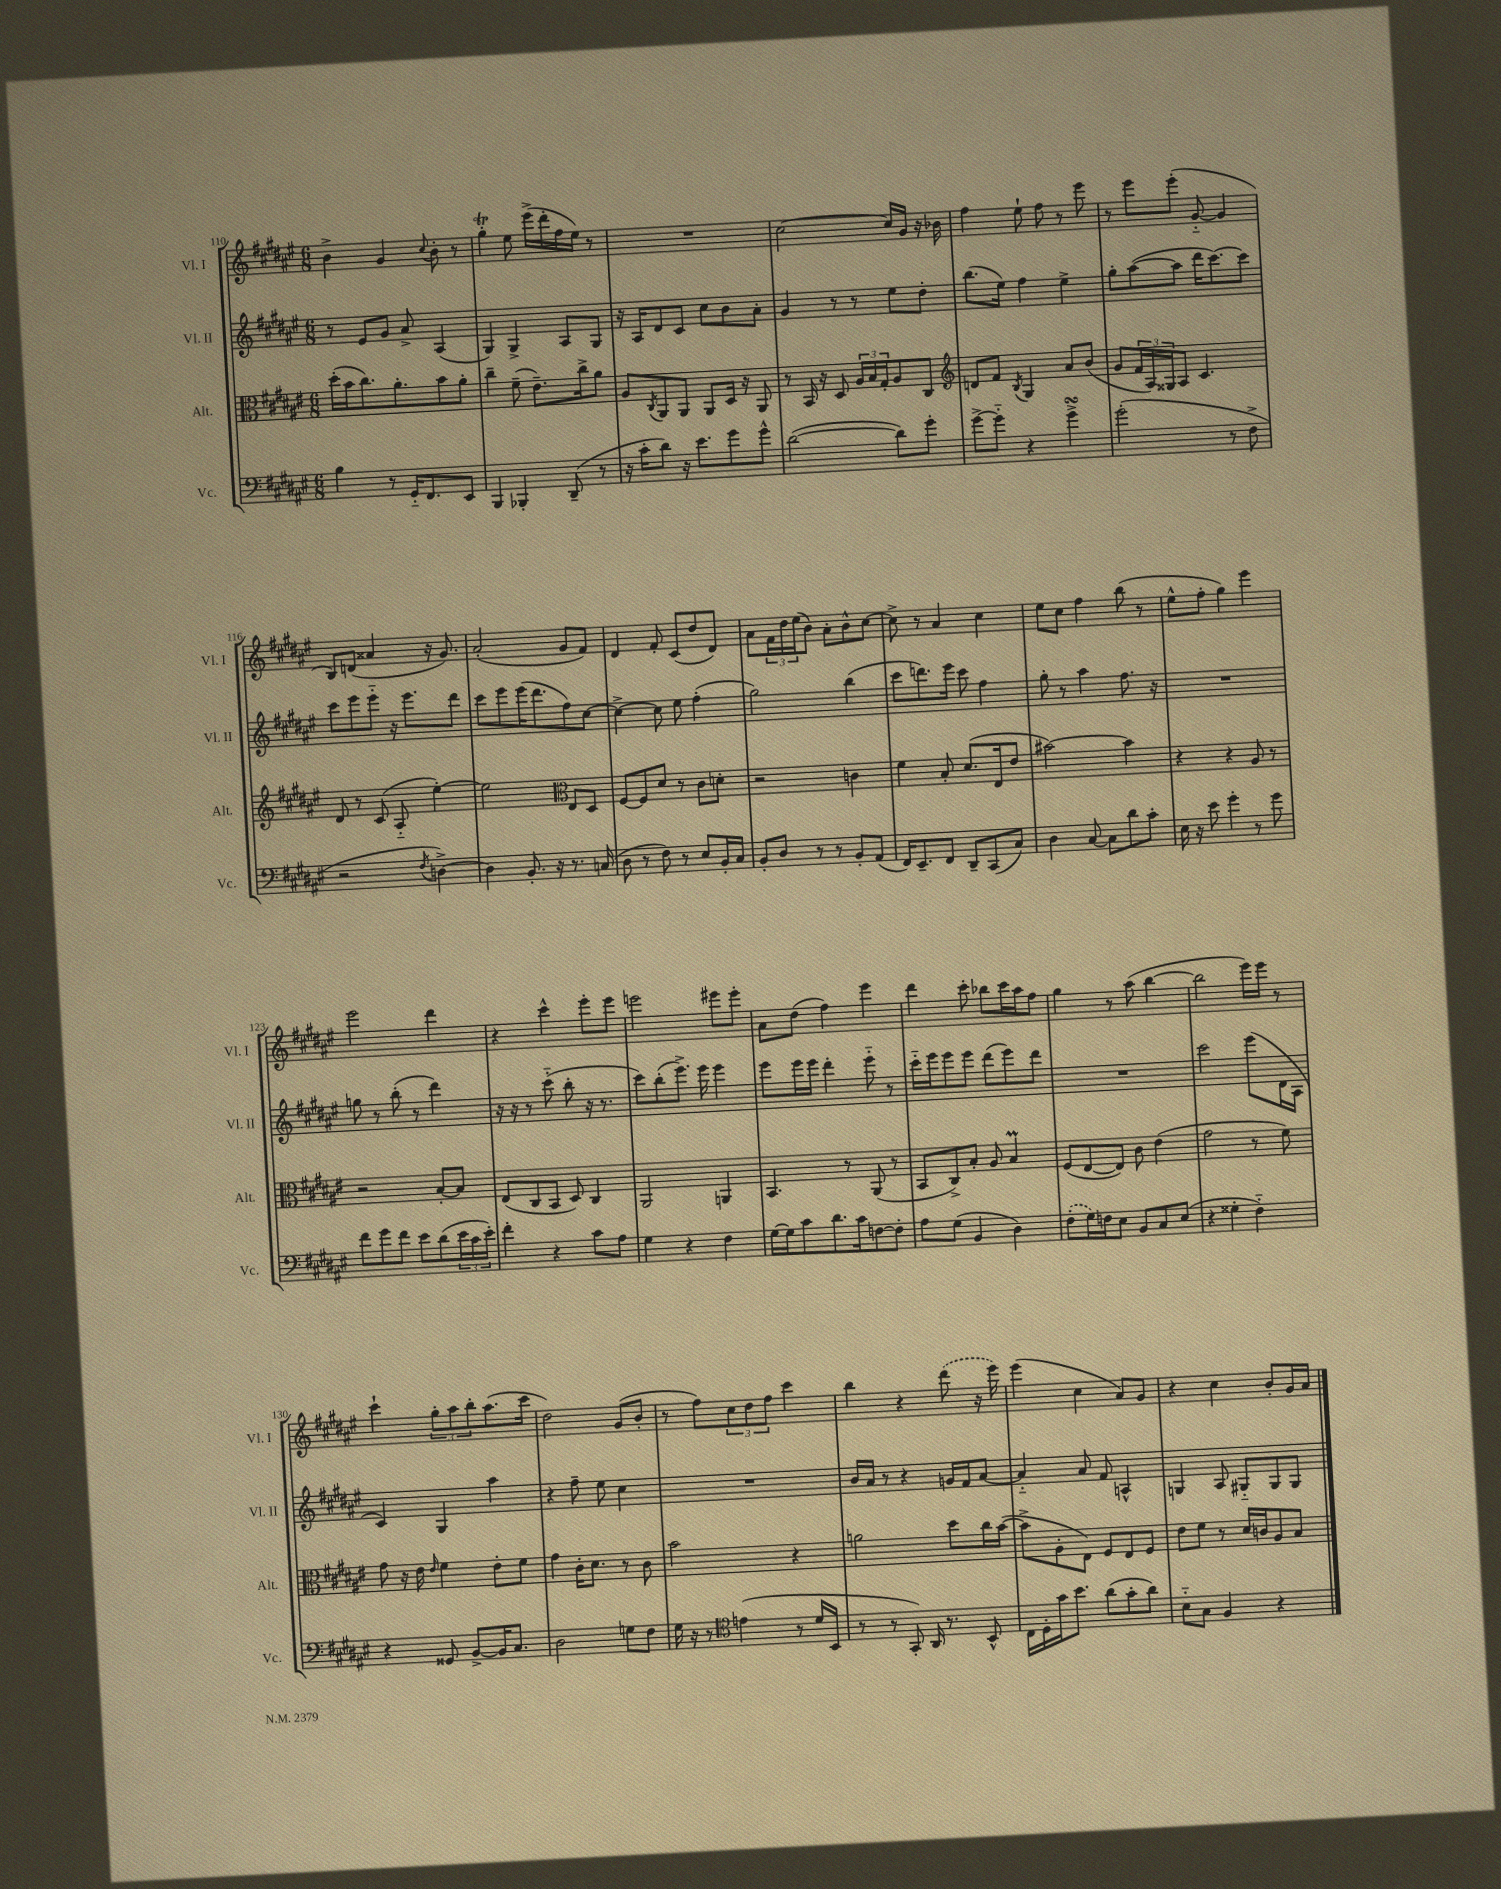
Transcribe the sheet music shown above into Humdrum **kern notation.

**kern	**kern	**kern	**kern
*staff4	*staff3	*staff2	*staff1
*clefF4	*clefC3	*clefG2	*clefG2
*k[f#c#g#d#a#e#]	*k[f#c#g#d#a#e#]	*k[f#c#g#d#a#e#]	*k[f#c#g#d#a#e#]
*M6/8	*M6/8	*M6/8	*M6/8
4B	(16dd#'	8r	4b^
.	16b	.	.
.	8.cc#)	8e#	.
8r	.	8g#	4g#
.	8.a#'	.	.
16GG#'~	.	8a#^	.
8.FF#	.	.	.
.	.	.	8qqcc#
.	8b	(4A#	8b'
8EE#	8a#'	.	8r
=	=	=	=
4BBB	4cc#~	4G#)	4gg#'
4BBB-'	(8f#~	4G#^	8ee#
.	8.e#~)	.	(16eee#^
.	.	.	16ddd#'
(8DD#~	.	8A#	16ff#
.	16cc#^	.	16ee#)
8r	8a#	8G#	8r
=	=	=	=
16r	8A#	16r	2.r
16c#'	.	16A#	.
.	8qC#	.	.
8d#)	8AA#	8d#	.
16r	8AA#	8c#	.
8.e#	.	.	.
.	8AA#	8cc#	.
8g#	16D#	8b	.
.	16r	.	.
8g#^^	8AA#	8a#'	.
=	=	=	=
([2d#	8r	4g#	[2cc#
.	16BB	.	.
.	16r	.	.
.	8D#	8r	.
.	24A#	8r	.
.	24B	.	.
.	24G#'	.	.
8d#])	8A#	8ee#	16cc#]
.	.	.	16g#
8g#'	8C#	8dd#'	16r
.	.	.	16b-
=	=	=	=
*	*clefG2	*	*
[8g#^	8d	(8.bb	4ff#
8g#'~]	8f#	.	.
.	.	16ee#)	.
.	8qB	.	.
4r	4G#	4ff#	8ee#`
.	.	.	8ff#
4g#^	8a#	4ee#^	8r
.	(8b	.	8eee#
=	=	=	=
(2g#'	8g#	8gg#'	8r
.	24f#	([8aa#	8eee#
.	24A#)	.	.
.	24G##	.	.
.	8A#	8aa#]	(8eee#'
.	4.c#	16ddd#	[8g#'~
.	.	[8.ccc#)	.
8r	.	.	4g#]
8F#^	.	8ccc#]	.
=	=	=	=
2r	8d#	8ccc#	8B)
.	8r	8eee#	(8d
.	(8c#	8eee#'~	4a##
.	8A#'~	16r	.
.	.	8.eee#	.
8qF#	.	.	.
[4D^)	[4ee#')	.	16r
.	.	.	8.g#)
.	.	8ddd#	.
=	=	=	=
4D]	2ee#]	8ccc#	(2a#'
.	.	8eee#	.
8.BB'	.	(16eee#	.
.	.	8.ddd#	.
16r	.	.	.
*	*clefC3	*	*
8.r	8E#	8ff#)	8g#
.	8D#	[8cc#	8f#)
(16C	.	.	.
=	=	=	=
8D#	[8F#	4cc#^_	4d#
8r	8F#]	.	.
8F#)	8d#	8cc#]	8f#'
8r	8r	8ee#	(8c#
8E#	8c#	(4ff#'	8dd#
16BB'	8d'	.	8d#)
16C#	.	.	.
=	=	=	=
8BB'	2r	2gg#)	8a#
8D#	.	.	24f#
.	.	.	24dd#
.	.	.	(24ee#
8r	.	.	8b)
8r	.	.	8a#'
8BB'	4c	(4bb	8b^^
(8AA#	.	.	[8cc#
=	=	=	=
16FF#)	4f#	8ccc#	8cc#^]
8.EE#~	.	.	.
.	.	8.ddd)	8r
8FF#	8B'	.	4a#
.	.	16eee#	.
8DD#~	(8.d#	8ccc#	.
(8CC#	.	4ff#	4cc#
.	16E#	.	.
8C#)	8e#	.	.
=	=	=	=
4D#	[2b#)	8gg#'	8ee#
.	.	8r	8cc#
[8C#	.	4aa#	4ff#
8C#]	.	.	.
8d#	4b#]	8.ff#	(8bb
8c#'	.	.	8r
.	.	16r	.
=	=	=	=
16E#	4r	2.r	8ee#^^
16r	.	.	.
8e#	.	.	8ff#'
4g#'	4r	.	4gg#)
8r	8A#	.	4eee#
8g#	8r	.	.
=	=	=	=
8f#	2r	8gg	2eee#
8g#	.	8r	.
8f#	.	(8bb'	.
8e#	.	8r	.
(8d#	[8B'	4ddd#)	4ddd#
24e#	8B]	.	.
24c#	.	.	.
24e#')	.	.	.
=	=	=	=
4f#'	(8E#	16r	4r
.	.	16r	.
.	8C#	8r	.
4r	8BB	(8ccc#'~	4ccc#^^
.	8D#)	8bb'	.
8c#	4C#	16r	8eee#'
.	.	8.r	.
8A#	.	.	8eee#
=	=	=	=
4G#	2AA#	8ccc#)	2eee
.	.	(8bb'	.
4r	.	8.eee#^)	.
.	.	16eee#	.
4F#	4AA	4eee#	8eee#
.	.	.	8eee#'
=	=	=	=
[16G#	4.BB	8eee#	8a#
16G#]	.	.	.
8c#	.	16eee#	(8dd#
.	.	16eee#	.
8.d#	.	4ddd#'	4ff#)
.	8r	.	.
16c#	.	.	.
[8F	(8AA#	8eee#'~	4eee#
8F']	8r	8r	.
=	=	=	=
8A#	8BB	16ccc#'~	4ddd#
.	.	16eee#	.
(8G#	8C#^)	8eee#	.
4BB	8B'	8eee#	8ccc#'
.	8A#	(8ddd#	8bb-
4D#)	4B	8eee#)	16ccc#
.	.	.	16aa#
.	.	8ddd#	8ff#
=	=	=	=
(8F#'	(8F#	2.r	4gg#
16G#)	[8E#	.	.
16F	.	.	.
8E#	8E#])	.	8r
8BB	8c#	.	(8aa#
8C#	(4e#	.	[4bb
(8E#	.	.	.
=	=	=	=
4r	2g#	2ccc#	2bb]
4G##'	.	.	.
4F#'~)	8r	(8eee#	16eee#)
.	.	.	16eee#
.	8f#)	16d#	8r
.	.	16A#	.
=	=	=	=
4r	8g#	4c#)	4ccc#`
.	16r	.	.
.	16e#	.	.
.	16qqe#	.	.
8GG##	4f#	4G#	12gg#'
.	.	.	12aa#
[8BB^	.	.	.
.	.	.	12bb'
16BB]	8e#'	4aa#	(8.aa#
8.C#	.	.	.
.	8f#	.	.
.	.	.	16ccc#
=	=	=	=
2D#	4g#	4r	2dd#)
.	16c#'	8ff#~	.
.	8.d#	.	.
.	.	8ee#	.
8G	8r	4cc#	(8g#
8F#	8c#	.	8b'
=	=	=	=
16G#	2b	2.r	8r
16r	.	.	.
8r	.	.	8ff#)
*clefC4	*	*	*
(4e	.	.	12cc#
.	.	.	12dd#
.	.	.	12ff#
8r	4r	.	4ccc#
16d#	.	.	.
16BB	.	.	.
=	=	=	=
8r	2a	16b	4bb
.	.	16a#	.
8r	.	8r	.
8GG#')	.	4r	4r
16AA#	.	.	.
8.r	.	.	.
.	8dd#	16g	(8ddd#
.	.	16f#	.
8BB^^	16cc#	[8a#	16r
.	([16b	.	16eee#)
=	=	=	=
16C#	8b^]	4a#'~]	(4eee#
16D#'	.	.	.
16g#	8A#'	.	.
8.b	.	.	.
.	8E#)	8a#	4cc#
(8a#	8F#	8f#	.
8g#'	8E#	4A^^	8a#)
8a#)	8F#	.	8g#
=	=	=	=
8B'~	8e#	4G	4r
8G#	8f#	.	.
4F#	8r	8A#	4cc#
.	16d#	8G#'~	.
.	16c	.	.
4r	8A#	8G#	8b'
.	8B	8G#	16g#
.	.	.	16a#
==	==	==	==
*-	*-	*-	*-
